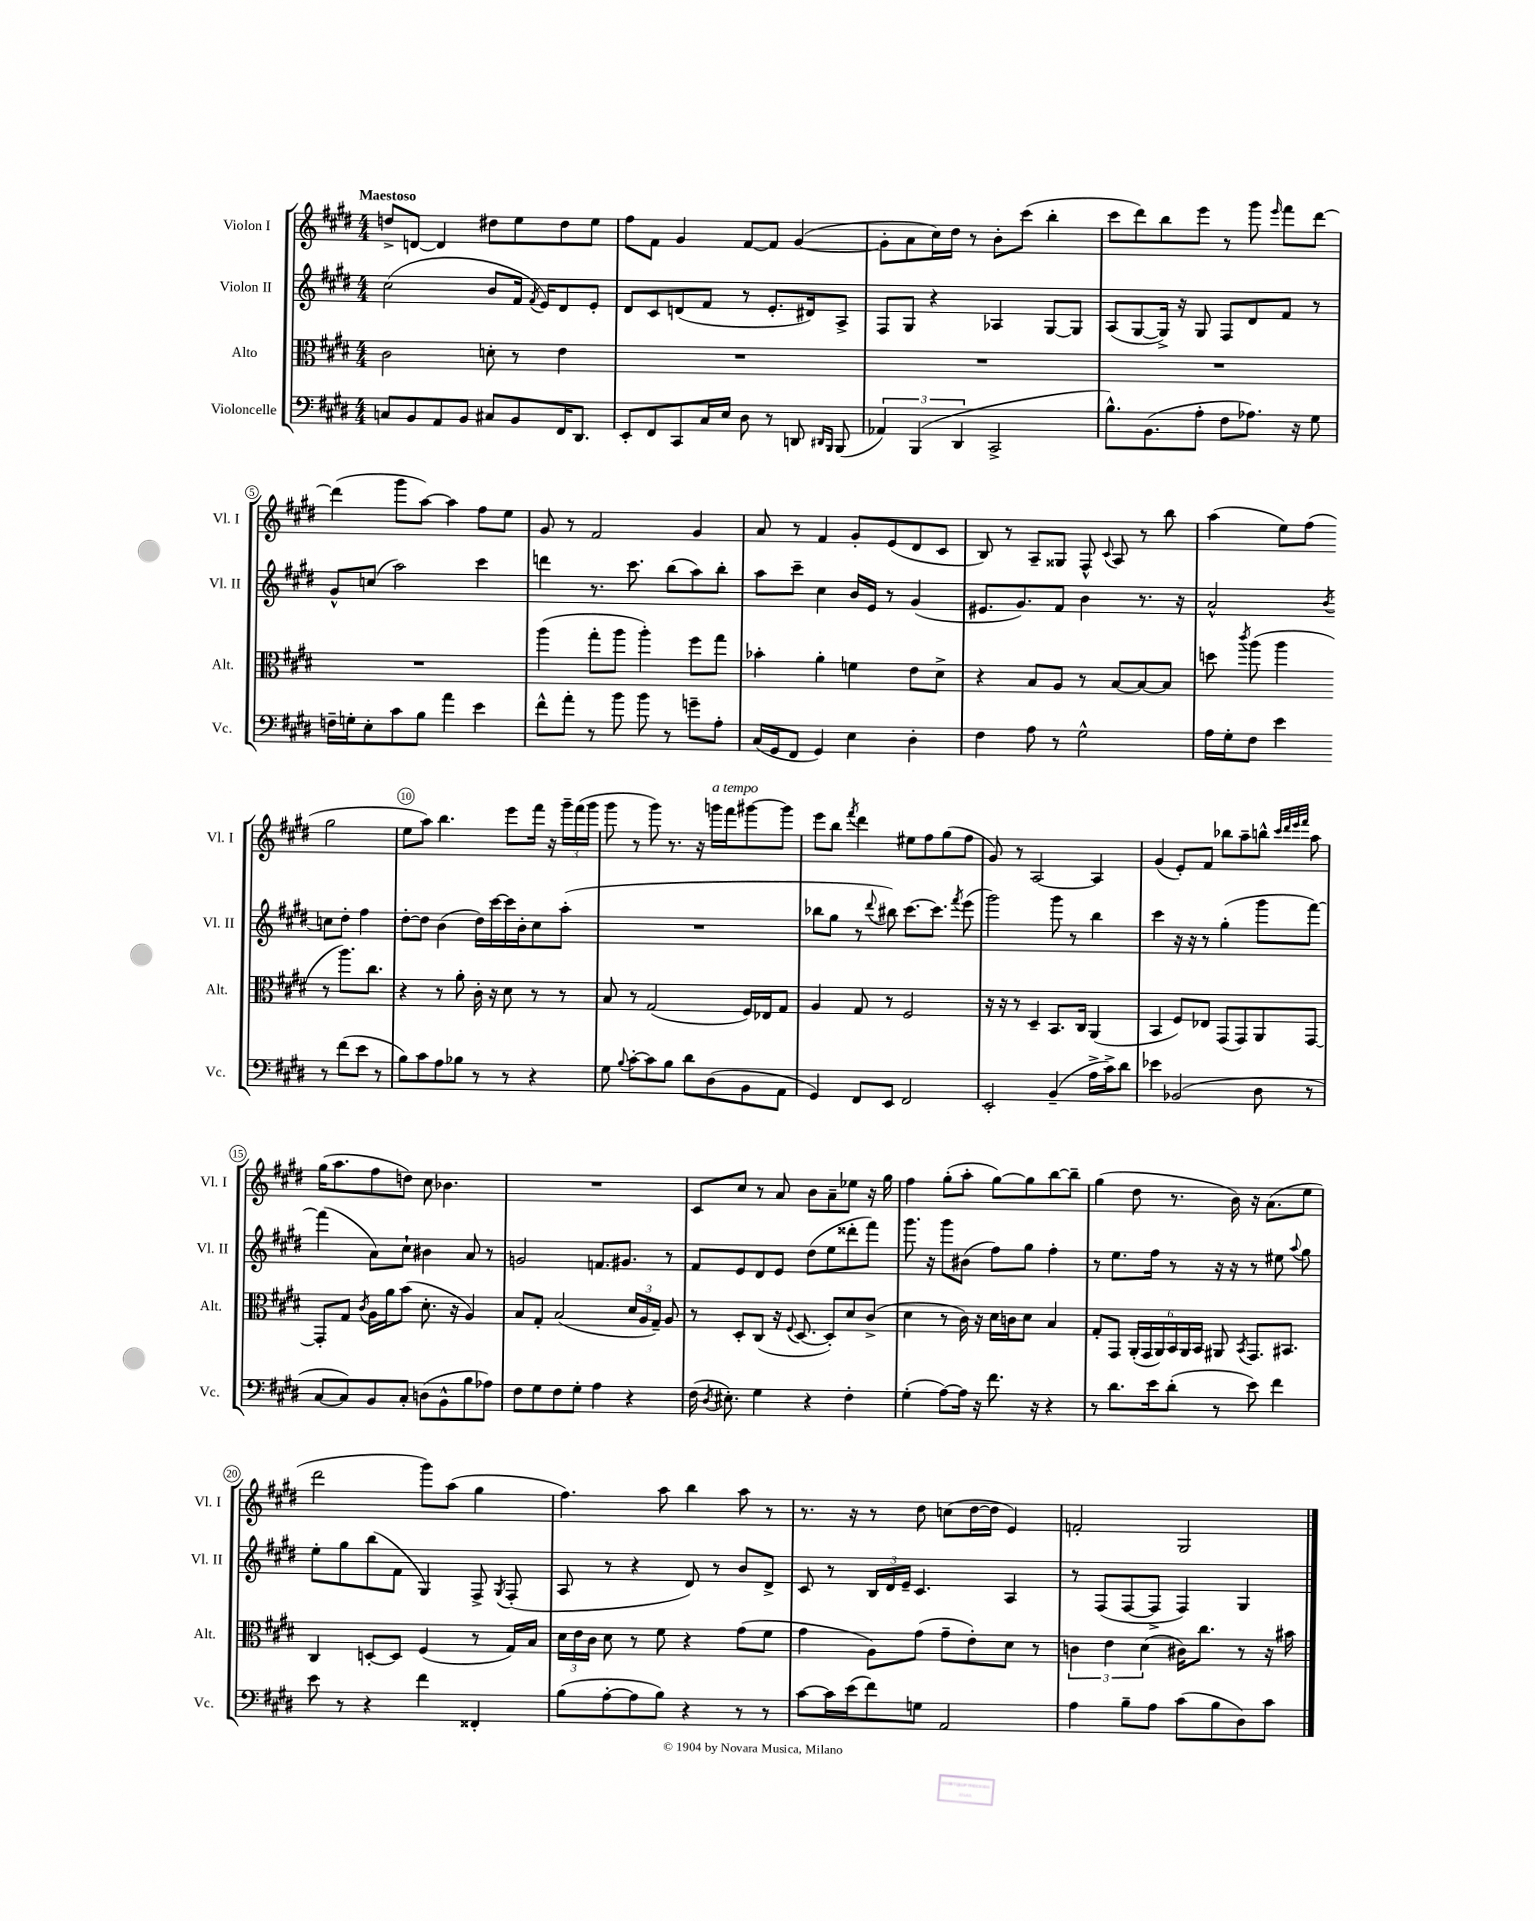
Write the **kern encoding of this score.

**kern	**kern	**kern	**kern
*staff4	*staff3	*staff2	*staff1
*clefF4	*clefC3	*clefG2	*clefG2
*k[f#c#g#d#]	*k[f#c#g#d#]	*k[f#c#g#d#]	*k[f#c#g#d#]
*M4/4	*M4/4	*M4/4	*M4/4
8C/L	2c#\	(2cc#\	8dd^/L
8BB/	.	.	[8d/J
8AA/	.	.	4d/]
8BB/J	.	.	.
8C#/L	8d'\	8b/L	8dd#\L
8BB/	8r	16f#/Jk	8ee\
.	.	8qf#/	.
.	.	16e/LK)	.
16FF#/K	4e\	8d#/	8dd#\
8.DD#/J	.	.	.
.	.	8e'/J	8ee\J
=	=	=	=
8EE'/L	1r	8d#/L	8ff#\L
8FF#/	.	8c#/	8f#\J
8CC#/	.	(8d/	4g#/
16C#/L	.	8f#/J	.
16E/JJ	.	.	.
8D#\	.	8r	[8f#/L
8r	.	8.e'/L	8f#/]J
8DD/	.	.	([4g#/
.	.	16d#/k)	.
16qqDD#/LL	.	.	.
16qqBBB/JJ	.	.	.
(8BBB/	.	8A^/J	.
=	=	=	=
6AA-/)	1r	8F#/L	8g#'\]L
.	.	8G#/J	8a\
(6BBB/	.	.	.
.	.	4r	16cc#\L)
.	.	.	16dd#\JJ
6DD#/	.	.	.
.	.	.	8r
2CC#^/	.	4A-/	8b'\L
.	.	.	(8ccc#\J
.	.	[8G#/L	4bb'\
.	.	8G#/]J	.
=	=	=	=
8.B^^\L)	1r	(8A/L	8ccc#\L
.	.	[8G#/	8ddd#\)
(8.BB\	.	.	.
.	.	16G#^/]Jk)	8bb\
.	.	16r	.
8A'\J	.	8G#/	8eee\J
8F#\L	.	8F#/L	8r
8.A-\J)	.	8d#/	8ggg#\
.	.	.	16qqeee/
.	.	8f#/J	8fff#\L
16r	.	.	.
8G#\	.	8r	[8ddd#\J
=	=	=	=
16F~\LL	1r	8g#^^/L	(4ddd#\]
16G'\J	.	.	.
8E'\	.	(8cc/J	.
8c#\	.	2aa\)	8ggg#\L
8B\J	.	.	[8aa\J)
4a\	.	.	4aa\]
4e\	.	4ccc#\	8ff#\L
.	.	.	8ee\J
=	=	=	=
8f#^^\L	(4aa\	4ddd\	8g#/
8a'\J	.	.	8r
8r	8gg#'\L	8.r	2f#/
8b\	8aa\J	.	.
.	.	8.ccc#\	.
8b\	4aa'\)	.	.
8r	.	(8bb\L	.
8g~\L	8ff#\L	8aa\)	4g#/
8A'\J	8gg#\J	8bb'\J	.
=	=	=	=
(16C#/LL	4b-'\	8aa\L	8a/
16GG#/J	.	.	.
8FF#/J	.	8ccc#~\J	8r
4GG#/)	4a'\	4cc#\	4f#/
4E\	4f\	16b/LL	8g#'/L
.	.	16e/JJ	.
.	.	8r	(8e/
4D#'\	8e\L	(4g#/	8d#/
.	8d#^\J	.	8c#/J
=	=	=	=
4F#\	4r	8.e#/L	8B/)
.	.	.	8r
.	.	8.g#/)	.
8A\	8B/L	.	8A~/L
8r	8A/J	8f#/J	8G##/J
2G#^^\	8r	4b\	8F#^^/
.	.	.	8qqc#/
.	[8B/L	.	8A/
.	8B/_	8.r	8r
.	8B/]J	.	8bb\
.	.	16r	.
=	=	=	=
16A\LL	8dd\	2a^^/	(4aa\
16G#'\J	.	.	.
.	8qccc#/	.	.
8F#\J	(8aa\	.	.
4e\	4aa\	.	8ee\L)
.	.	.	(8ff#\J
.	.	8qb/	.
8r	8r	8cc\L	2gg#\
(8f#\L	8.aa\L)	8dd#'\J	.
8e\J	.	4ff#\	.
.	8.cc#\J	.	.
8r	.	.	.
=	=	=	=
8B\L)	4r	[8dd#'\L	8ee\L
8c#\	.	8dd#\]J	8aa\J)
8A\	8r	(4b\	4.bb\
8B-\J	8a'\	.	.
8r	16c#'\	16dd#\LL)	.
.	16r	[16ccc#\	.
8r	8d#\	16ccc#\]	8eee\L
.	.	16b'\J	.
4r	8r	8cc#\	16fff#\Jk
.	.	.	16r
.	8r	(8aa'\J	24ggg#~\LL
.	.	.	(24fff#\
.	.	.	24ggg#\JJ
=	=	=	=
8G#\	8B/	1r	8ggg#\
8qqB/	.	.	.
[8c#'\L	8r	.	8r
8c#\]	(2G#/	.	8ggg#\)
8B\J	.	.	8.r
8d#\L	.	.	.
.	.	.	16r
(8D#\	.	.	16ggg\LL
.	.	.	16fff#\J
8BB\	16F#/LL)	.	[8ggg#\
.	16E-/J	.	.
8AA\J	8G#/J	.	8ggg#\]J
=	=	=	=
4GG#/)	4A/	8bb-\L	8eee\L
.	.	8gg#\J	8bb\J
.	.	.	8qfff#/
8FF#/L	8G#/	8r	4ddd#\
.	.	8qqddd#/	.
8EE/J	8r	8bb#\)	.
2FF#/	2F#/	[8.ccc#\L	8ee#\L
.	.	.	8ff#\
.	.	8.ccc#\]J	.
.	.	.	(8gg#\
.	.	8qfff#/	.
.	.	(8eee\	8ff#\J
=	=	=	=
2EE'/	16r	2ggg#\)	8g#/)
.	16r	.	.
.	8r	.	8r
.	4D#~/	.	[2A/
(4BB~/	8.BB/L	8ggg#\	.
.	.	8r	.
.	16C#/Jk	.	.
16A^\LL	(4AA/	4bb\	4A/]
16c#^\J)	.	.	.
8d#\J	.	.	.
=	=	=	=
4e-\	4BB/	4ccc#\	(4g#/
(2BB-/	8F#/L)	16r	8e'/L)
.	.	16r	.
.	8E-/J	8r	8f#/J
.	(8GG#/L	(4gg#'\	8bb-\L
.	8GG#/)	.	8aa~\
8D#\	8AA/	8ggg#\L	8bb^^\J
.	.	.	32qqccc#/LLL
.	.	.	32qqddd#/
.	.	.	32qqeee/
.	.	.	32qqfff#/JJJ
8r	[8GG#/J	[8fff#\J)	8aa\
=	=	=	=
[8C#/L	8GG#'/]L	(4fff#\]	(16gg#\LK
.	.	.	8.aa\
8C#/])	8G#/J	.	.
.	8qc#/	.	.
8BB/	16A\LL	8a\L)	8ff#\
.	16a\J	.	.
8C#'/J	(8b\J	8cc#`\J	8dd\J)
(8D\L	8.d#'\	4b#\	8cc#\
8BB^^\	.	.	4.b-\
.	16r	.	.
8B\	4A/)	8a/	.
8A-\J)	.	8r	.
=	=	=	=
8F#\L	8B/L	2g/	1r
8G#\	8G#'/J	.	.
8F#\	(2B/	.	.
8G#'\J	.	.	.
4A\	.	8.f/L	.
.	.	8.g#/J	.
4r	24d#/LL	.	.
.	24A/	.	.
.	24G#~/JJ)	.	.
.	8A/	8r	.
=	=	=	=
(16F#\	8r	8f#/L	8c#/L
8qD#/	.	.	.
8.E#'\)	.	.	.
.	8D#'/L	8e/	8cc#/J
4G#\	(8C#/J	8d#/	8r
.	16r	8e/J	8a/
.	8qqF#/	.	.
.	[8.D#/	.	.
4r	.	(8dd#\L	8b\L
.	8D#'/]L)	8ee\	8a~\
4F#'\	8d#/	8ddd##'\	8ee-\J
.	(8c#^/J	8fff#\J)	16r
.	.	.	16gg#\
=	=	=	=
(4G#'\	4d#\	8.ggg#\	4ff#\
.	.	16r	.
[8A\L)	8r	8ggg#\L	(8gg#'\L
16A\]Jk	16c#\)	(8b#\J	8aa'\J
16r	16r	.	.
8.f#\	16d#\LL	8ff#\L)	[8gg#\L)
.	16c\J	.	.
.	8d#\J	8gg#\J	8gg#\]
16r	.	.	.
4r	4B/	4ff#'\	[8bb\
.	.	.	8bb~\]J
=	=	=	=
8r	8G#'/L	8r	(4gg#\
8.d#\L	8GG#/J	8.ee\L	.
.	(24AA'/LL	.	8dd#\
.	24GG#/	.	.
16e\k	.	16ff#\Jk	.
.	24AA/)	.	.
(8d#'\J	24BB/	8r	8.r
.	24AA/	.	.
.	24BB/JJ	.	.
8r	8AA#/	16r	.
.	.	16r	16b\)
.	8qBB/	.	.
8e\)	8.GG#/L	8r	16r
.	.	.	(8.a\L
4f#\	.	8ee#\	.
.	8.BB#/J	.	.
.	.	8qqaa/	.
.	.	8gg#\	8ee\J
=	=	=	=
8e\	4C#/	8ee'\L	2ddd#\
8r	.	8gg#\	.
4r	[8D'/L	(8bb\	.
.	8D/]J	8f#\J	.
4f#\	(4F#/	4G#/)	8ggg#\L)
.	.	.	(8aa\J
4FF##'/	8r	8F#^/	4gg#\
.	.	8qG#/	.
.	16G#/LL)	(8F#'/	.
.	16B/JJ	.	.
=	=	=	=
(8B\L	24d#\LL	8A/	4.ff#\)
.	24e\	.	.
.	24c#\JJ	.	.
[8A'\	8d#\	8r	.
8A\]	8r	4r	.
8B\J)	8f#\	.	8aa\
4r	4r	8d#/)	4bb\
.	.	8r	.
8r	(8g#\L	8b/L	8aa\
8r	8f#\J	8d#^/J	8r
=	=	=	=
[8c#\L	4g#\	8c#/	8.r
16c#\]L	.	8r	.
(16e\J	.	.	16r
8f#\)	8A\L)	24B/LL	8r
.	.	24d#/	.
.	.	24e~/JJ	.
8G\J	(8g#\J	4.c#/	8dd#\
2AA/	8g#~\L	.	(8cc\L
.	8e'\)	.	[16dd#\L
.	.	.	16dd#\]JJ
.	8d#\J	4A/	4e/)
.	8r	.	.
=	=	=	=
4A\	6c\	8r	2f'/
.	.	(8F#/L	.
.	6e\	.	.
8B~\L	.	[8F#/	.
.	(6d#\	.	.
8A\J	.	8F#^/]J	.
(8c#\L	16c#\LK)	4F#/)	2G#/
.	8.cc#\J	.	.
8B\	.	.	.
8D#\)	8r	4G#/	.
8c#\J	16r	.	.
.	16b#\	.	.
==	==	==	==
*-	*-	*-	*-
